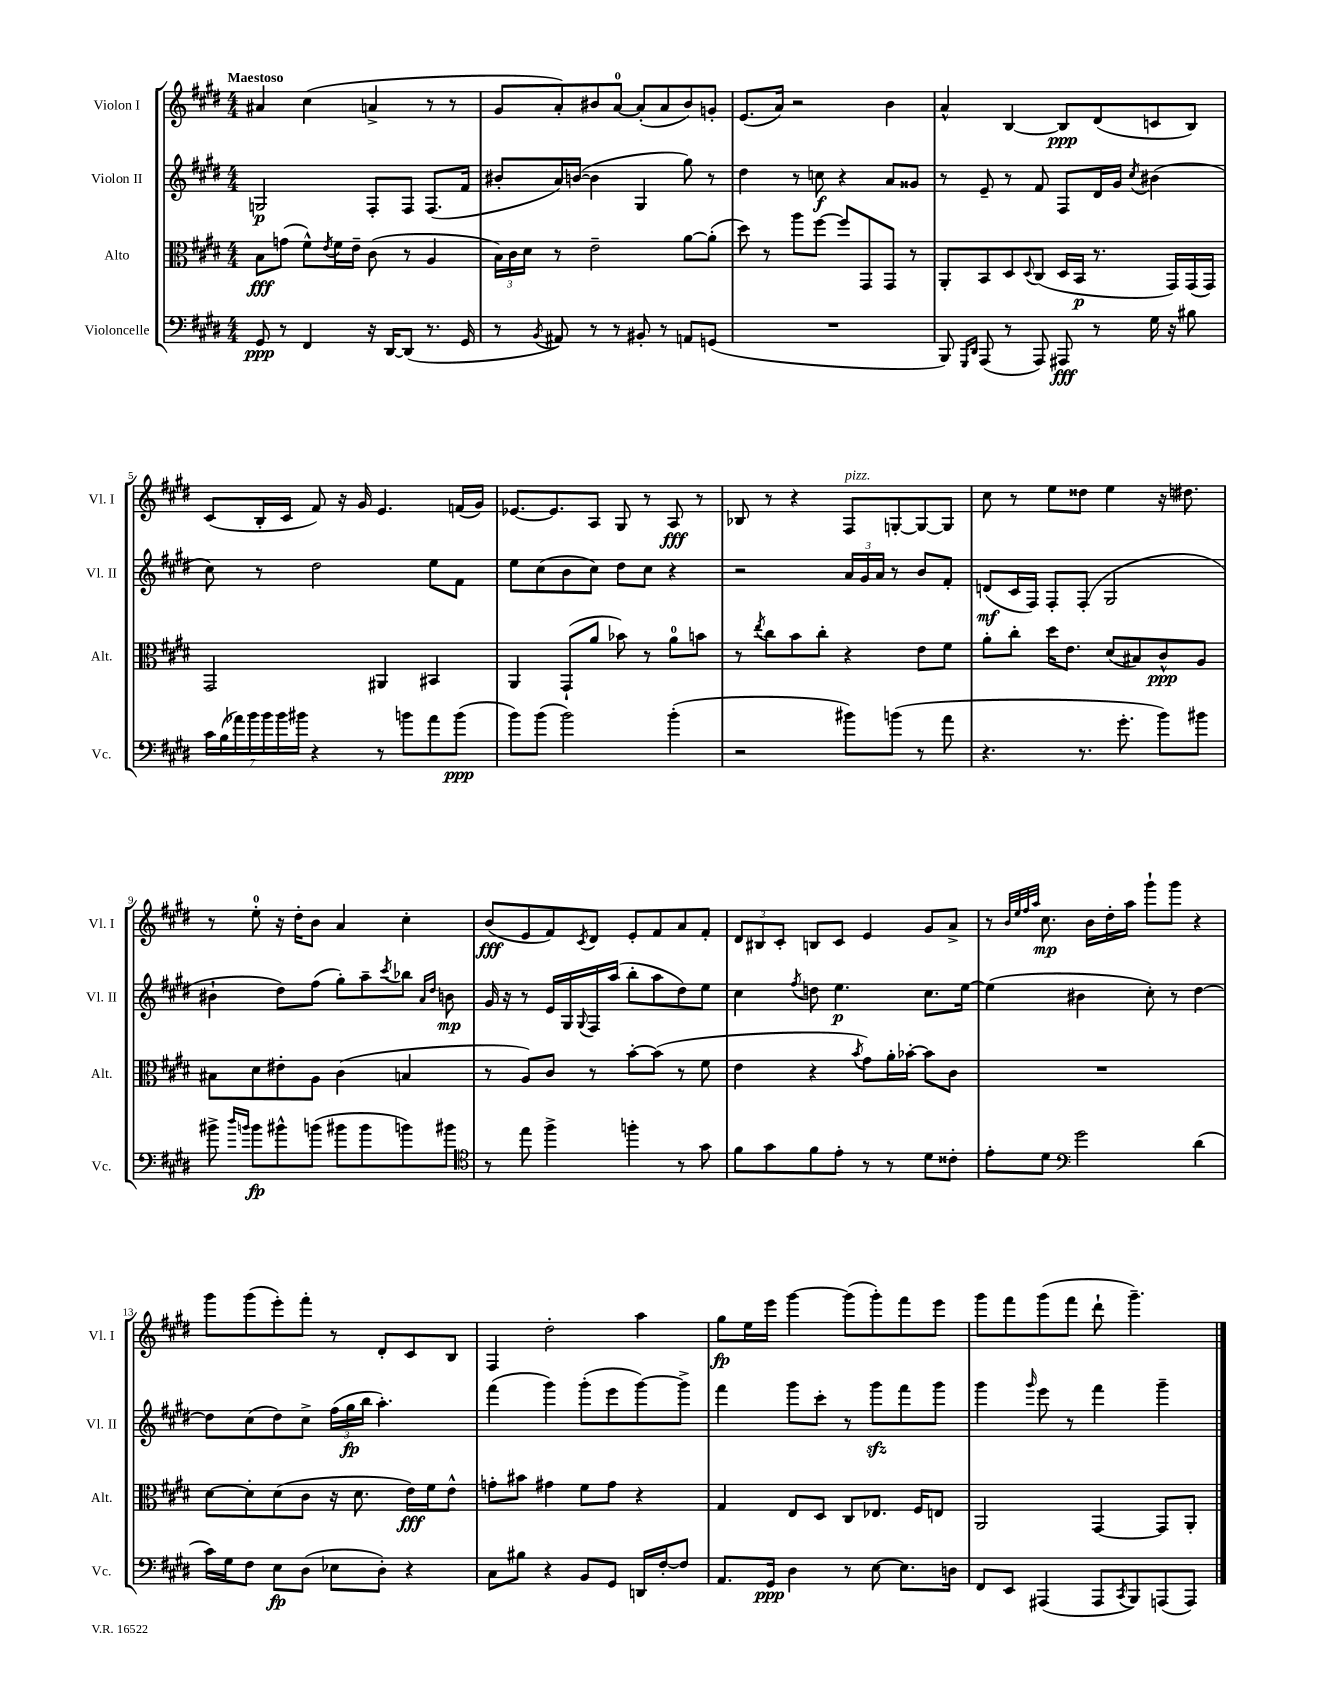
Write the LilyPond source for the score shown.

<<
\new StaffGroup <<
\new Staff = "s0" \with { instrumentName = "Violon I" shortInstrumentName = "Vl. I" } {
    \clef treble \key e \major \numericTimeSignature \time 4/4 \tempo "Maestoso"
    ais'4 cis''4( a'4-> r8 r8 |
    gis'8 a'8-.) bis'8 a'8-0~ a'8-.( a'8 bis'8) g'8-. |
    e'8.( a'16) r2 b'4 |
    a'4-^ b4~ b8\ppp dis'8( c'8 b8) |
    cis'8( b16-. cis'16 fis'8) r16 gis'16 e'4. f'16( gis'16) |
    ees'8.~ ees'8. a8 gis8 r8 a8\fff r8 |
    bes8 r8 r4 fis8^\markup { \italic "pizz." } g8~-. g8~ g8 |
    cis''8 r8 e''8 disis''8 e''4 r16 dis''8. |
    r8 e''8-0-. r16 dis''16-. b'8 a'4 cis''4-. |
    b'8\fff( e'8 fis'8) \acciaccatura { cis'8 } dis'8 e'8-. fis'8 a'8 fis'8-. |
    \tuplet 3/2 { dis'8 bis8 cis'8-. } b8 cis'8 e'4 gis'8 a'8-> |
    r8 \grace { b'32 e''32 fis''32 a''32 } cis''8.\mp b'16 dis''16-. a''16 gis'''8-! gis'''8 r4 |
    gis'''8 gis'''8( e'''8-.) fis'''8-. r8 dis'8-. cis'8 b8 |
    fis4 dis''2-. a''4 |
    gis''8\fp e''16 e'''16 gis'''4~ gis'''8( gis'''8-.) fis'''8 e'''8 |
    gis'''8 fis'''8 gis'''8( fis'''8 dis'''8-! gis'''4.--) \bar "|." |
}
\new Staff = "s1" \with { instrumentName = "Violon II" shortInstrumentName = "Vl. II" } {
    \clef treble \key e \major \numericTimeSignature \time 4/4
    g2\p fis8-. fis8 fis8.( fis'16 |
    bis'8-. a'16) b'16~( b'4 gis4 gis''8) r8 |
    dis''4 r8 c''8\f r4 a'8 gisis'8 |
    r8 e'8-- r8 fis'8 fis8 dis'16 gis'16 \acciaccatura { cis''8 } bis'4( |
    cis''8) r8 dis''2 e''8 fis'8 |
    e''8 cis''8( b'8 cis''8) dis''8 cis''8 r4 |
    r2 \tuplet 3/2 { a'16 gis'16 a'16 } r8 b'8 fis'8-. |
    d'8\mf( cis'16 fis16) fis8-. fis8-.( gis2 |
    bis'4-! dis''8) fis''8( gis''8-.) a''8-- \acciaccatura { cis'''8 } bes''8 \grace { a'16 dis''16 } b'8\mp |
    gis'16 r16 r8 e'16 gis16 \appoggiatura { gis8 } fis16 a''16( b''8-. a''8 dis''8) e''8 |
    cis''4 \acciaccatura { fis''8 } d''8 e''4.\p cis''8. e''16~ |
    e''4( bis'4 cis''8-.) r8 dis''4~ |
    dis''8 cis''8( dis''8) cis''8-> \tuplet 3/2 { fis''16( gis''16\fp b''16 } a''4.-.) |
    fis'''4( gis'''4) gis'''8-.( e'''8 gis'''8~) gis'''8-> |
    fis'''4 gis'''8 cis'''8-. r8 gis'''8\sfz fis'''8 gis'''8 |
    gis'''4 \grace { gis'''16 } e'''8 r8 fis'''4 gis'''4-- \bar "|." |
}
\new Staff = "s2" \with { instrumentName = "Alto" shortInstrumentName = "Alt." } {
    \clef alto \key e \major \numericTimeSignature \time 4/4
    b8\fff g'8( fis'8-^) \acciaccatura { e'8 } fis'16 e'16-- cis'8( r8 a4 |
    \tuplet 3/2 { b16) cis'16 dis'16 } r8 e'2-- a'8~ a'8-.( |
    dis''8) r8 a''8 fis''8~ fis''8 gis,8 gis,8 r8 |
    a,8-. b,8 dis8 \appoggiatura { dis8 } cis8( dis16 b,16\p r8. gis,16) gis,16( gis,16) |
    gis,2 ais,4 bis,4 |
    a,4 gis,8-!( a'8 bes'8) r8 a'8-0 b'8 |
    r8 \acciaccatura { e''8 } cis''8 b'8 cis''8-. r4 e'8 fis'8 |
    a'8-. cis''8-. dis''16 e'8. dis'8( bis8) cis'8-^\ppp a8 |
    bis8 dis'8 eis'8-. a8 cis'4( b4 |
    r8 a8) cis'8 r8 b'8~-. b'8( r8 fis'8 |
    e'4 r4 \acciaccatura { b'8 } gis'8) a'16-. bes'16~-. bes'8 cis'8 |
    R1 |
    dis'8~ dis'8-. dis'8( cis'8 r16 dis'8. e'16\fff) fis'16 e'8-^ |
    g'8-. bis'8 gis'4 fis'8 gis'8 r4 |
    gis4 e8 dis8 cis8 ees8. fis16 e8 |
    a,2 gis,4~ gis,8 a,8-. \bar "|." |
}
\new Staff = "s3" \with { instrumentName = "Violoncelle" shortInstrumentName = "Vc." } {
    \clef bass \key e \major \numericTimeSignature \time 4/4
    gis,8\ppp r8 fis,4 r16 dis,16~ dis,8( r8. gis,16 |
    r8 \acciaccatura { b,8 } ais,8) r8 r8 bis,8-. r8 a,8 g,8( |
    R1 |
    b,,8) \grace { gis,,16 dis,16 } a,,8( r8 a,,8) ais,,8\fff r8 gis16 r16 bis8 |
    \tuplet 7/4 { cis'16 b16( aes'16) b'16 b'16 b'16 bis'16 } r4 r8 b'8 aes'8 b'8\ppp( |
    b'8) b'8( b'2) b'4-.( |
    r2 bis'8) b'8( r8 a'8 |
    r4. r8. gis'8.-. b'8) bis'8 |
    bis'8-> \grace { dis''16 b'16 } b'8\fp bis'8-^ b'8( bis'8 bis'8 b'8) bis'8 |
    \clef tenor r8 e''8 fis''4-> f''4-. r8 gis'8 |
    fis'8 gis'8 fis'8 e'8-. r8 r8 dis'8 cisis'8-. |
    e'8-. dis'8 \clef bass gis'2 dis'4( |
    cis'16) gis16 fis8 e8\fp dis8( ees8 dis8-.) r4 |
    cis8 bis8 r4 b,8 gis,8 d,16 fis16~-. fis8 |
    a,8. gis,16\ppp dis4 r8 e8~ e8. d16 |
    fis,8 e,8 ais,,4( ais,,8 \acciaccatura { cis,8 } b,,8) a,,8( a,,8) \bar "|." |
}
>>
>>
